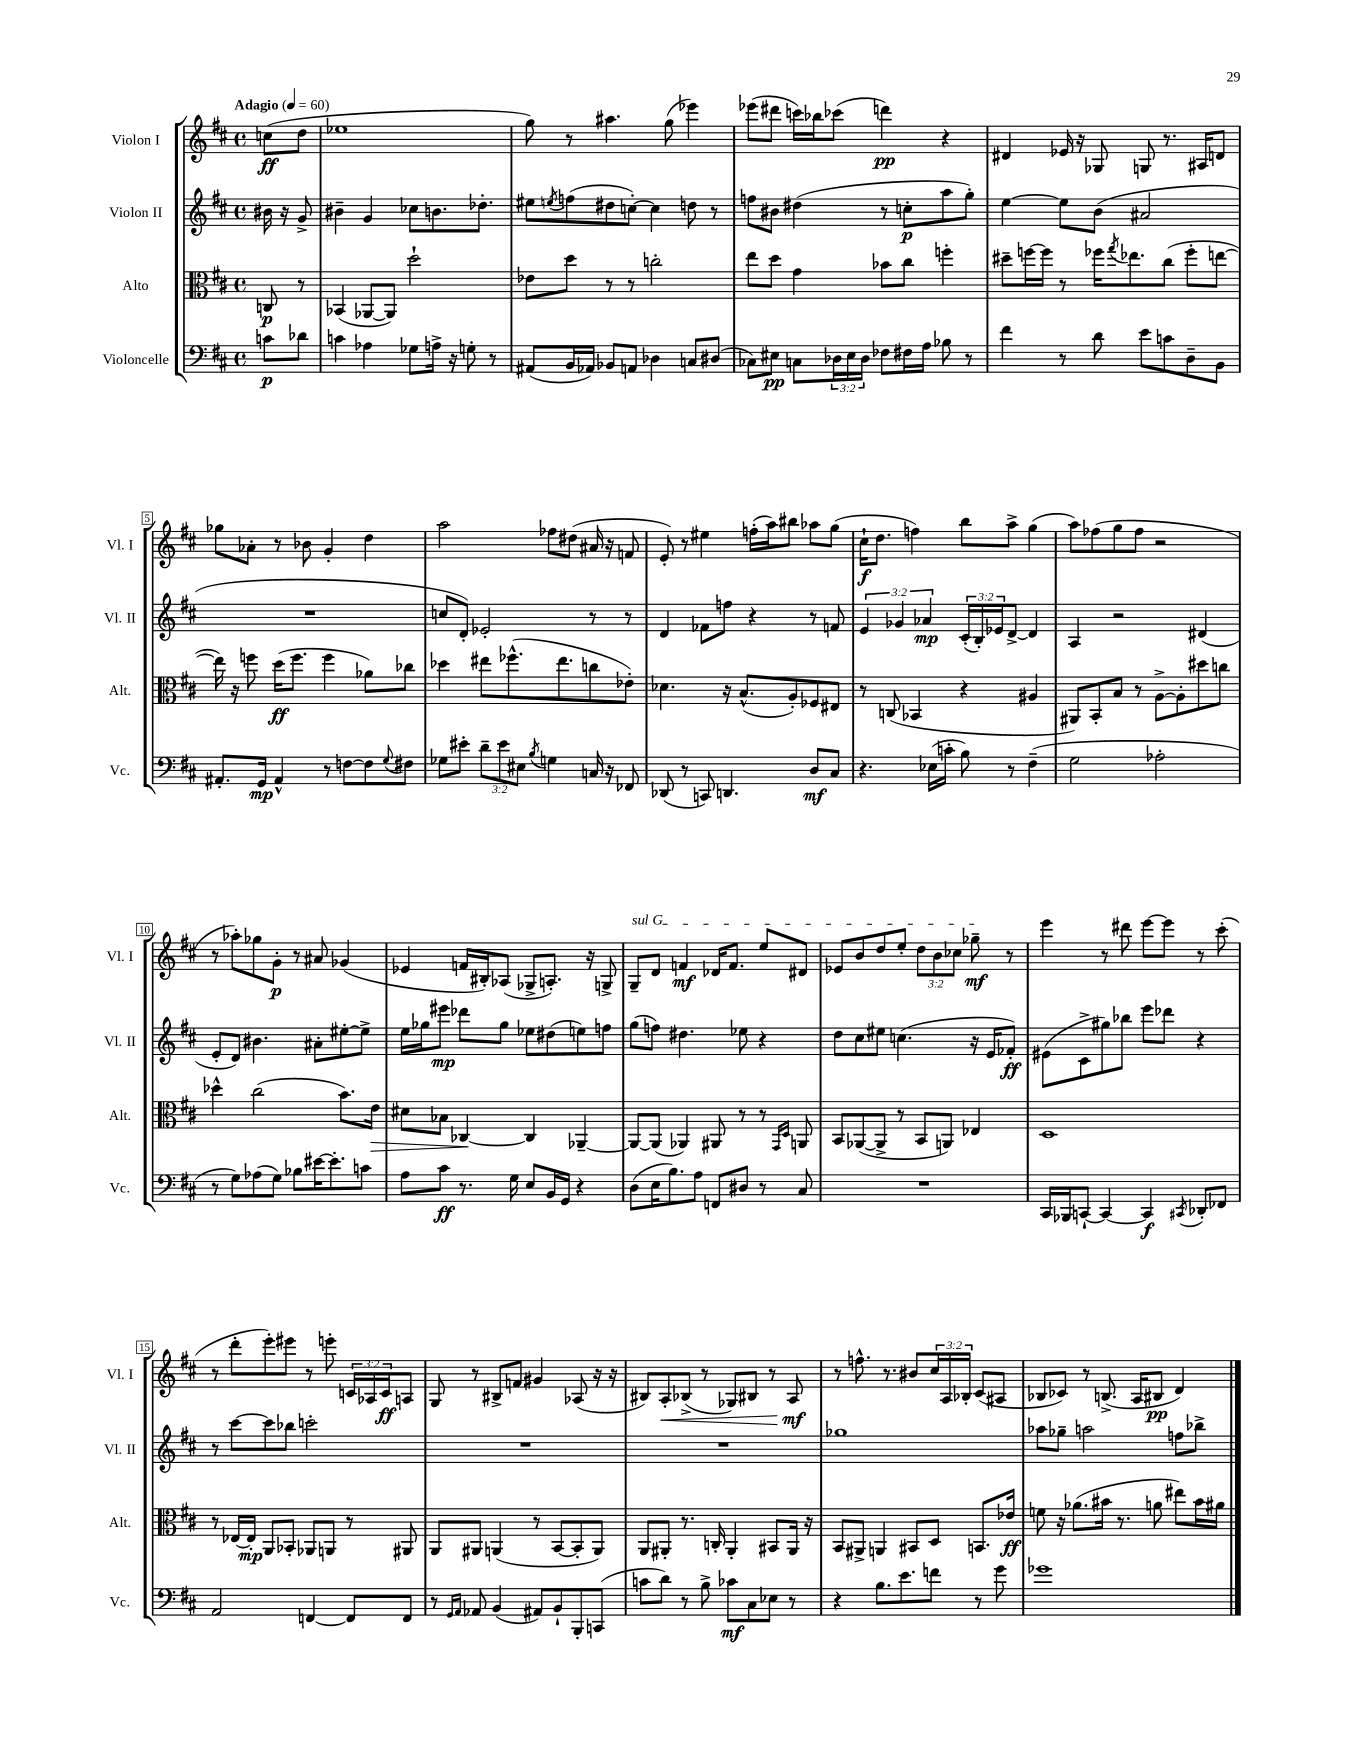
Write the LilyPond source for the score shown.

<<
\new StaffGroup <<
\new Staff = "s0" \with { instrumentName = "Violon I" shortInstrumentName = "Vl. I" } {
    \clef treble \key d \major \defaultTimeSignature \time 4/4 \override Staff.TupletNumber.text = #tuplet-number::calc-fraction-text \partial 4 \tempo "Adagio" 4 = 60
    c''8\ff( d''8 |
    ees''1 |
    g''8) r8 ais''4. g''8( ees'''4) |
    ees'''8( dis'''8 c'''16) bes''16 ces'''8( d'''4\pp) r4 |
    dis'4 ees'16 r16 ges8 g8 r8. ais16 d'8 |
    ges''8 aes'8-. r8 bes'8 g'4-. d''4 |
    a''2 fes''8 dis''8( ais'16 r16 f'8 |
    e'8-.) r8 eis''4 f''16-.( a''16) bis''8 aes''8 g''8( |
    cis''16-!\f d''8. f''4) b''8 a''8-> g''4( |
    a''8) fes''8( g''8 fes''8 r2 |
    r8 aes''8-.) ges''8 g'8-.\p r8 ais'8 ges'4( |
    ees'4 f'16 bis16-.) aes8( ges8-> a8.-.) r16 g8-> |
    \once \override TextSpanner.bound-details.left.text = \markup { \italic "sul G" } g8--\startTextSpan d'8 f'4\mf des'16 f'8. e''8 dis'8 |
    ees'8 b'8 d''8 e''8-. \tuplet 3/2 { d''8 b'8 ces''8 } ges''8--\mf\stopTextSpan r8 |
    e'''4 r8 dis'''8 e'''8~ e'''8 r8 cis'''8-.( |
    r8 d'''8-. e'''8-.) eis'''8 r8 e'''8-. \tuplet 3/2 { c'16 aes16 c'16\ff } a8 |
    g8 r8 bis8-> f'8 gis'4 aes8( r16 r16 |
    bis8) a8-.\< bes8->( r8 ges8) bis8 r8 a8\mf\! |
    r8 f''8.-^ r8. bis'8 \tuplet 3/2 { cis''16 a16 bes16-. } cis'8( ais8 |
    bes8 ces'8) r8 b8.->( a16 bis8\pp d'4) \bar "|." |
}
\new Staff = "s1" \with { instrumentName = "Violon II" shortInstrumentName = "Vl. II" } {
    \clef treble \key d \major \defaultTimeSignature \time 4/4 \override Staff.TupletNumber.text = #tuplet-number::calc-fraction-text \partial 4
    bis'16 r16 g'8-> |
    bis'4-- g'4 ces''8 b'8. des''8.-. |
    eis''8 \acciaccatura { e''8 } f''8( dis''8 c''8~-.) c''4 d''8 r8 |
    f''8 bis'8 dis''4( r8 c''8-.\p a''8 g''8-.) |
    e''4~ e''8 b'8( ais'2 |
    R1 |
    c''8 d'8-.) ees'2-. r8 r8 |
    d'4 fes'8 f''8 r4 r8 f'8 |
    \tuplet 3/2 { e'4 ges'4 aes'4\mp } \tuplet 3/2 { cis'16-.( b16-.) ees'16 } d'8~-> d'4 |
    a4 r2 dis'4( |
    e'8-. d'8) bis'4. ais'8-. eis''8~-. eis''8-> |
    e''16 ges''16 eis'''8\mp des'''8 ges''8 ees''8 dis''8( e''8) f''8 |
    g''8( f''8) dis''4. ees''8 r4 |
    d''8 cis''8 eis''8 c''4.( r16 e'16 fes'8-.\ff) |
    eis'8( cis'8-> gis''8) bes''8 e'''8 des'''8 r4 |
    r8 cis'''8~ cis'''8 bes''8 c'''2-. |
    R1 |
    R1 |
    ges''1 |
    aes''8 ges''8-- a''2 f''8 bes''8-> \bar "|." |
}
\new Staff = "s2" \with { instrumentName = "Alto" shortInstrumentName = "Alt." } {
    \clef alto \key d \major \defaultTimeSignature \time 4/4 \partial 4
    c8\p r8 |
    bes,4( aes,8~ aes,8) d''2-! |
    ees'8 d''8 r8 r8 c''2-. |
    e''8 d''8 g'4 bes'8 cis''8 f''4-. |
    dis''8-- f''16~ f''16 r8 fes''16 \acciaccatura { g''8 } ees''8. cis''8( fes''8-. e''8~ |
    e''16) r16 f''8 d''16\ff( f''8. f''4 aes'8) ces''8 |
    des''4 eis''8 fes''8.-^( eis''8. c''8 ees'8-.) |
    des'4. r16 b8.-^( a8-.) fes8 eis8 |
    r8 c8( bes,4 r4 ais4 |
    ais,8) b,8-. b8 r8 a8~-> a8-. dis''8 c''8 |
    des''4-^ cis''2( b'8.) e'16\> |
    dis'8 bes8 ces4~\! ces4 aes,4~-- |
    aes,8~ aes,8( aes,4) ais,8 r8 r8 \grace { g,16 d16 } a,8 |
    b,8 aes,8~( aes,8-> r8 b,8 a,8) ees4 |
    d1 |
    r8 ees16~ ees16-.\mp a,8 bes,8-. aes,8 a,8 r8 ais,8 |
    a,8 ais,8 a,4( r8 b,8~ b,8-. a,8) |
    a,8 ais,8-. r8. c16-. ais,4-. bis,8 ais,16 r16 |
    b,8 ais,8-> a,4 bis,8 d8 b,8. ees'16\ff |
    f'8 r16 aes'8.( bis'16 r8. a'8 eis''8) bis'16 ais'16 \bar "|." |
}
\new Staff = "s3" \with { instrumentName = "Violoncelle" shortInstrumentName = "Vc." } {
    \clef bass \key d \major \defaultTimeSignature \time 4/4 \override Staff.TupletNumber.text = #tuplet-number::calc-fraction-text \partial 4
    c'8\p des'8 |
    c'4 aes4 ges8 a16-> r16 g8-. r8 |
    ais,8( b,16 aes,16) bes,8 a,8 des4 c8 dis8( |
    ces8) eis8\pp c8 \tuplet 3/2 { des16 eis16 des16 } fes8 fis16 a16 bes8 r8 |
    fis'4 r8 d'8 e'8 c'8 d8-- b,8 |
    ais,8.-. g,16\mp ais,4-^ r8 f8~ f8 \appoggiatura { g8 } fis8 |
    ges8 eis'8-. \tuplet 3/2 { d'8-- eis'8 eis8 } \acciaccatura { b8 } g4 c16 r16 fes,8 |
    des,8( r8 c,8) d,4. d8\mf cis8 |
    r4. ees16( c'16-. b8) r8 fis4--( |
    g2 aes2-. |
    r8 g8) aes8( g8) bes8 eis'16~ eis'8.-. c'8 |
    a8 cis'8\ff r8. g16 e8 b,16 g,16 r4 |
    d8( e16 b8.) a8 f,8 dis8 r8 cis8 |
    R1 |
    cis,16 bes,,16 c,8~-! c,4~ c,4\f \acciaccatura { cis,8 } des,8-. fes,8 |
    a,2 f,4~ f,8 f,8 |
    r8 \grace { g,16 a,16 } aes,8 b,4( ais,8) b,8-! b,,8-. c,8( |
    c'8 d'8) r8 b8-> ces'8\mf cis8 ees8 r8 |
    r4 b8. e'8. f'8 r8 g'8 |
    ges'1 \bar "|." |
}
>>
>>
\layout { \context { \Score \override BarNumber.stencil = #(make-stencil-boxer 0.1 0.3 ly:text-interface::print) } }
